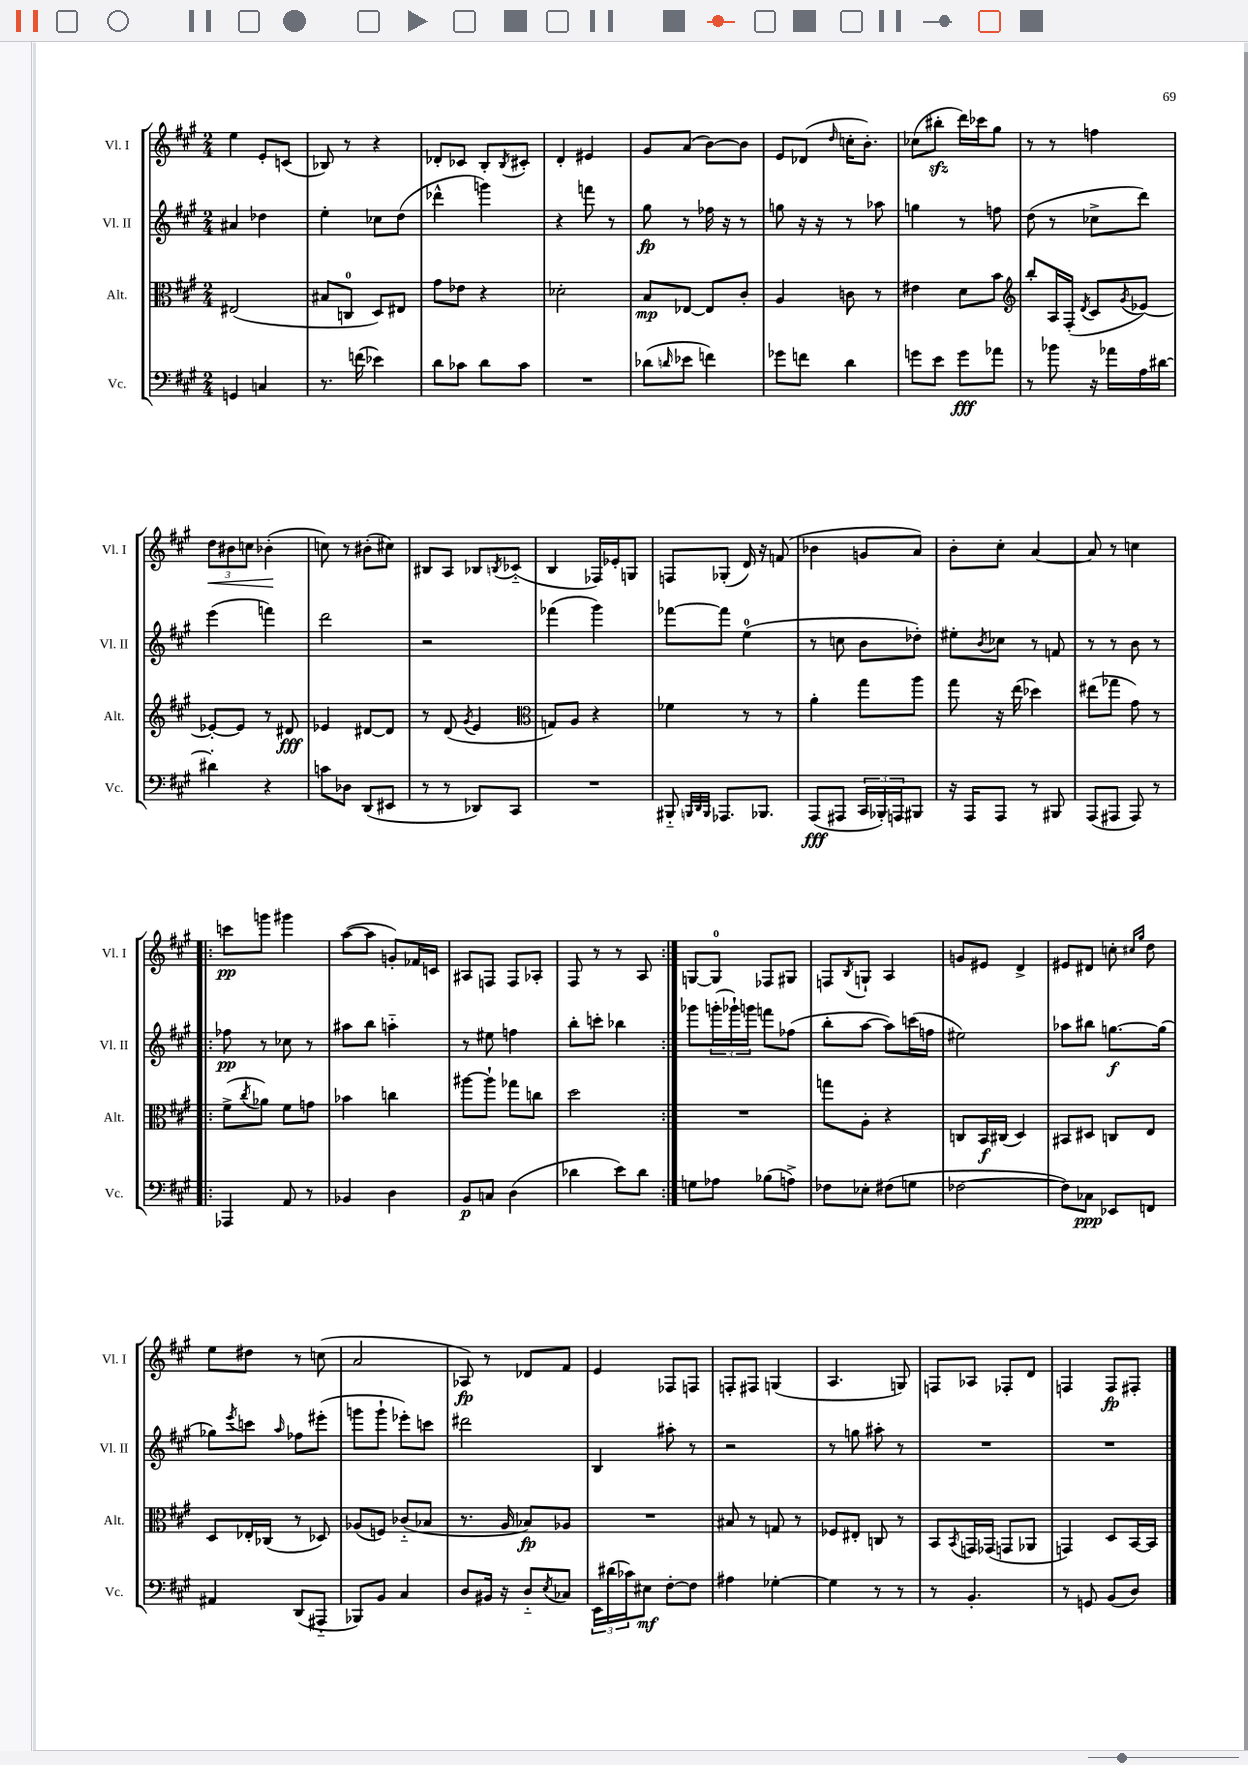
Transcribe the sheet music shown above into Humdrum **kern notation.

**kern	**dynam	**kern	**dynam	**kern	**dynam	**kern	**dynam
*part4	*part4	*part3	*part3	*part2	*part2	*part1	*part1
*staff4	*staff4	*staff3	*staff3	*staff2	*staff2	*staff1	*staff1
*I"Vc.	*	*I"Alt.	*	*I"Vl. II	*	*I"Vl. I	*
*I'Vc.	*	*I'Alt.	*	*I'Vl. II	*	*I'Vl. I	*
*clefF4	*	*clefC3	*	*clefG2	*	*clefG2	*
*k[f#c#g#]	*	*k[f#c#g#]	*	*k[f#c#g#]	*	*k[f#c#g#]	*
*M2/4	*	*M2/4	*	*M2/4	*	*M2/4	*
=94	=94	=94	=94	=94	=94	=94	=94
4GGn/	.	(2E#X/	.	4a#X/	.	4ee\	.
4Cn/	.	.	.	4dd-X\	.	8e'/L	.
.	.	.	.	.	.	(8cn/J	.
=95	=95	=95	=95	=95	=95	=95	=95
8.r	.	8B#X/L	.	4ee'\	.	8B-X/)	.
.	.	8Cn/J	.	.	.	8r	.
(16fn\	.	.	.	.	.	.	.
4e-X\)	.	8D/L)	.	8cc-X\L	.	4r	.
.	.	8E#X/J	.	(8dd\J	.	.	.
=96	=96	=96	=96	=96	=96	=96	=96
8d\L	.	8g#\L	.	4ddd-X^^\	.	8d-X'/L	.
8c-X\J	.	8e-X\J	.	.	.	8c-X/J	.
8d\L	.	4r	.	4gggn\)	.	8B'/L	.
.	.	.	.	.	.	8qB/	.
8c-\J	.	.	.	.	.	8c#X'/J	.
=97	=97	=97	=97	=97	=97	=97	=97
2r	.	2d-X'\	.	4r	.	4d'/	.
.	.	.	.	8fffn\	.	4e#X/	.
.	.	.	.	8r	.	.	.
=98	=98	=98	=98	=98	=98	=98	=98
(8d-X\L	.	8B/L	mp	8gg#\	fp	8g#/L	.
16qqdn/	.	.	.	.	.	.	.
8e-X\J	.	[8E-X/J	.	8r	.	(8a/J	.
4fn\)	.	8E-/L]	.	16ff-X\	.	[8b\L)	.
.	.	.	.	16r	.	.	.
.	.	8c#'/J	.	8r	.	8b\J]	.
=99	=99	=99	=99	=99	=99	=99	=99
8g-X\L	.	4A/	.	8ggn\	.	8e/L	.
8fn\J	.	.	.	16r	.	(8d-X/J	.
.	.	.	.	16r	.	.	.
.	.	.	.	.	.	16qqdd/	.
4d\	.	8cn\	.	8r	.	16ccn'\KL	.
.	.	.	.	.	.	8.b'\J)	.
.	.	8r	.	8aa-X\	.	.	.
=100	=100	=100	=100	=100	=100	=100	=100
8gn\L	.	4e#X\	.	4ggn\	.	(8cc-X\L	.
8e\J	.	.	.	.	.	8bb#Xzz'\J	.
8g\L	fff	8d\L	.	8r	.	16ddd\LL)	.
.	.	.	.	.	.	16ccc-X\J	.
8a-X\J	.	8b\J	.	8ffn\	.	8gg#\J	.
=101	=101	=101	=101	=101	=101	=101	=101
*	*	*clefG2	*	*	*	*	*
8r	.	8bb'/L	.	(8dd\	.	8r	.
8b-X\	.	16A/L	.	8r	.	8r	.
.	.	(16F#'/JJ	.	.	.	.	.
.	.	8qd/	.	.	.	.	.
16r	.	8c#/L	.	8cc-X^\L	.	4ffn\	.
16a-X\LL	.	.	.	.	.	.	.
.	.	8qg#/	.	.	.	.	.
16A\	.	[8e-X/J)	.	8ddd\J)	.	.	.
[16d#X\JJ	.	.	.	.	.	.	.
!!LO:LB:g=z
=102	=102	=102	=102	=102	=102	=102	=102
!	!	!	!	!	!	!	!LO:HP:b
4d#X'\]	.	8e-X'/L_	.	(4eee\	.	12dd\L	<
.	.	.	.	.	.	12b#X\	.
.	.	8e-/J]	.	.	.	.	.
.	.	.	.	.	.	12ccn\J	.
4r	.	8r	.	4fffn\)	.	(4b-X'\	.
.	.	8d#X/	fff	.	.	.	.
.	.	.	.	.	.	.	[
=103	=103	=103	=103	=103	=103	=103	=103
8cn\L	.	4e-X/	.	2ddd\	.	8ccn\)	.
8D-X\J	.	.	.	.	.	8r	.
(8DD/L	.	[8d#X/L	.	.	.	(8b#X'\L	.
8EE#X/J	.	8d#/J]	.	.	.	8cc#X\J)	.
=104	=104	=104	=104	=104	=104	=104	=104
8r	.	8r	.	2r	.	8B#X/L	.
8r	.	(8d/	.	.	.	8A/J	.
.	.	8qg#/	.	.	.	.	.
8DD-X/L)	.	4e/	.	.	.	8B-X/L	.
.	.	.	.	.	.	8qBn/	.
8CC#/J	.	.	.	.	.	(8c-X/J	.
=105	=105	=105	=105	=105	=105	=105	=105
*	*	*clefC3	*	*	*	*	*
2r	.	8Gn/L)	.	(4fff-X\	.	4B/	.
.	.	8A/J	.	.	.	.	.
.	.	4r	.	4ggg#\)	.	16F-X/LL)	.
.	.	.	.	.	.	16e-X'/J	.
.	.	.	.	.	.	8Gn/J	.
=106	=106	=106	=106	=106	=106	=106	=106
8BBB#X/	.	4f-X\	.	[8fff-X\L	.	8Fn/L	.
32qqBBBn/LLL	.	.	.	.	.	.	.
32qqDD/	.	.	.	.	.	.	.
32qqBBB/JJJ	.	.	.	.	.	.	.
8.AAA-X/L	.	.	.	8fff-\J]	.	(8G-X'/J	.
.	.	8r	.	(4ee\	.	16d/)	.
8.BBB-X/J	.	.	.	.	.	16r	.
.	.	8r	.	.	.	(8fn/	.
=107	=107	=107	=107	=107	=107	=107	=107
(8AAA/L	fff	4a'\	.	8r	.	4b-X\	.
8AAA#X/J	.	.	.	8ccn\	.	.	.
24CC#/LL	.	8gg#\L	.	8b\L	.	8gn/L	.
24BBB-X'/)	.	.	.	.	.	.	.
24AAAn/J	.	.	.	.	.	.	.
8BBB#X/J	.	8aa\J	.	8dd-X'\J)	.	8a/J)	.
=108	=108	=108	=108	=108	=108	=108	=108
16r	.	8gg#\	.	8ee#X'\L	.	8b'\L	.
16AAA/KL	.	.	.	.	.	.	.
.	.	.	.	8qb/	.	.	.
8AAA/J	.	16r	.	8cc-X\J	.	8cc#'\J	.
.	.	(16ee\	.	.	.	.	.
8r	.	4dd-X\)	.	8r	.	[4a/	.
8BBB#X/	.	.	.	8fn/	.	.	.
=109	=109	=109	=109	=109	=109	=109	=109
(8AAA/L	.	(8ee#X\L	.	8r	.	8a/]	.
8AAA#X/J	.	8gg-X\J	.	8r	.	8r	.
8AAA#/)	.	8g#\)	.	8b\	.	4ccn\	.
8r	.	8r	.	8r	.	.	.
!!LO:LB:g=z
=110!|:	=110!|:	=110!|:	=110!|:	=110!|:	=110!|:	=110!|:	=110!|:
4AAA-X/	.	(8f#^\L	.	8ff-X\	pp	8cccn\L	pp
.	.	8qcc#/	.	.	.	.	.
.	.	8a-X\J)	.	8r	.	8gggn\J	.
8AA/	.	8f#\L	.	8cc-X\	.	4ggg#X\	.
8r	.	8gn\J	.	8r	.	.	.
=111	=111	=111	=111	=111	=111	=111	=111
4BB-X/	.	4b-X\	.	8aa#X\L	.	([8aa\L	.
.	.	.	.	8bb\J	.	8aa\J]	.
4D\	.	4ccn\	.	4aan\	.	8gn'/L)	.
.	.	.	.	.	.	16f-X/L	.
.	.	.	.	.	.	16cn/JJ	.
=112	=112	=112	=112	=112	=112	=112	=112
8BB/L	p	[8aa#X\L	.	8r	.	8A#X/L	.
8Cn/J	.	8aa#`\J]	.	8ee#X\	.	8Fn/J	.
(4D\	.	8gg-X\L	.	4ffn\	.	8F/L	.
.	.	8ccn\J	.	.	.	8A-X'/J	.
=113	=113	=113	=113	=113	=113	=113	=113
4d-X\	.	2dd\	.	8bb'\L	.	8F#/	.
.	.	.	.	8cccn'\J	.	8r	.
8e\L)	.	.	.	4bb-X\	.	8r	.
8d-\J	.	.	.	.	.	8A/	.
=114:|!	=114:|!	=114:|!	=114:|!	=114:|!	=114:|!	=114:|!	=114:|!
8Gn\L	.	2r	.	8ggg-X\L	.	[8Gn/L	.
8A-X\J	.	.	.	(24gggn'\L	.	8G/J]	.
.	.	.	.	24ggg-X`\)	.	.	.
.	.	.	.	24gggn\JJ	.	.	.
(8B-X\L	.	.	.	8fffn\L	.	8F-X/L	.
8An^\J)	.	.	.	(8ff-X\J	.	8G#X/J	.
=115	=115	=115	=115	=115	=115	=115	=115
8F-X\L	.	8ggn\L	.	8bb'\L	.	8Fn/L	.
.	.	.	.	.	.	8qB/	.
8E-X'\J	.	8A'\J	.	[8aa\J	.	8Gn`/J	.
(8F#X\L	.	4r	.	8aa\L])	.	4A/	.
8Gn\J	.	.	.	(16cccn\L	.	.	.
.	.	.	.	16ffn\JJ	.	.	.
=116	=116	=116	=116	=116	=116	=116	=116
[2F-X\	.	8Cn/L	.	2ee#X\)	.	8gn/L	.
.	.	16BB/L	f	.	.	8e#X/J	.
.	.	(16C#X/JJ	.	.	.	.	.
.	.	4D/)	.	.	.	4d^/	.
=117	=117	=117	=117	=117	=117	=117	=117
8F-\L])	.	8BB#X/L	.	8aa-X\L	.	8e#X/L	.
8C-X\J	ppp	8D#X/J	.	8bb#X\J	.	8d#X/J	.
8EE-X/L	.	8Cn/L	.	[8.ggn\L	f	8ccn'\	.
.	.	.	.	.	.	16qqcc#X/LL	.
.	.	.	.	.	.	16qqgg#/JJ	.
8FFn/J	.	8E/J	.	.	.	8dd\	.
.	.	.	.	(16gg\Jk]	.	.	.
!!LO:LB:g=z
=118	=118	=118	=118	=118	=118	=118	=118
4AA#X/	.	8D/L	.	8gg-X\L)	.	8ee\L	.
.	.	.	.	8qeee/	.	.	.
.	.	16E-X'/L	.	8cccn\J	.	8dd#X\J	.
.	.	(16C-X/JJ	.	.	.	.	.
.	.	.	.	16qqaa/	.	.	.
(8DD/L	.	8r	.	8ff-X\L	.	8r	.
8AAA#X/J	.	8D-X/)	.	(8eee#X'\J	.	(8ccn\	.
=119	=119	=119	=119	=119	=119	=119	=119
8BBB-X/L)	.	(8A-X/L	.	8gggn\L	.	2a/	.
8BB/J	.	8Fn/J)	.	8ggg`\J	.	.	.
4C#/	.	(8c-X/L	.	8eee-X'\L)	.	.	.
.	.	8B-X/J	.	8cccn\J	.	.	.
=120	=120	=120	=120	=120	=120	=120	=120
8D/L	.	8.r	.	2ddd#X\	.	8A-X/)	fp
16BB#X/Jk	.	.	.	.	.	8r	.
16r	.	16A/	.	.	.	.	.
8D/L	.	8B-X/L)	fp	.	.	8d-X/L	.
8qE/	.	.	.	.	.	.	.
8C-X/J	.	8A-X/J	.	.	.	8f#/J	.
=121	=121	=121	=121	=121	=121	=121	=121
24EE\LL	.	2r	.	4B/	.	4e/	.
(24d#X\	.	.	.	.	.	.	.
24c-X\J)	.	.	.	.	.	.	.
8E#X\J	mf	.	.	.	.	.	.
[8F#'\L	.	.	.	8aa#X'\	.	8F-X/L	.
8F#\J]	.	.	.	8r	.	8Fn/J	.
=122	=122	=122	=122	=122	=122	=122	=122
4A#X\	.	8B#X/	.	2r	.	8Fn'/L	.
.	.	8r	.	.	.	8F#X/J	.
[4G-X'\	.	8Gn/	.	.	.	(4Gn/	.
.	.	8r	.	.	.	.	.
=123	=123	=123	=123	=123	=123	=123	=123
4G-\]	.	8F-X/L	.	8r	.	4.A/	.
.	.	8E#X'/J	.	8ggn\	.	.	.
8r	.	8Cn/	.	8aa#X'\	.	.	.
8r	.	8r	.	8r	.	8Gn/)	.
=124	=124	=124	=124	=124	=124	=124	=124
8r	.	8BB/L	.	2r	.	8Fn/L	.
.	.	8qBB/	.	.	.	.	.
4.BB'/	.	16GGn/L	.	.	.	8A-X/J	.
.	.	(16GG-X/JJ	.	.	.	.	.
.	.	8GGn/L	.	.	.	8F-X'/L	.
.	.	8AA-X/J	.	.	.	8d/J	.
=125	=125	=125	=125	=125	=125	=125	=125
8r	.	4GGn/)	.	2r	.	4Fn/	.
8GGn/	.	.	.	.	.	.	.
(8BB/L	.	8D/L	.	.	.	8F/L	fp
8D/J)	.	[16BB/L	.	.	.	8F#X'/J	.
.	.	16BB/JJ]	.	.	.	.	.
==	==	==	==	==	==	==	==
*-	*-	*-	*-	*-	*-	*-	*-
